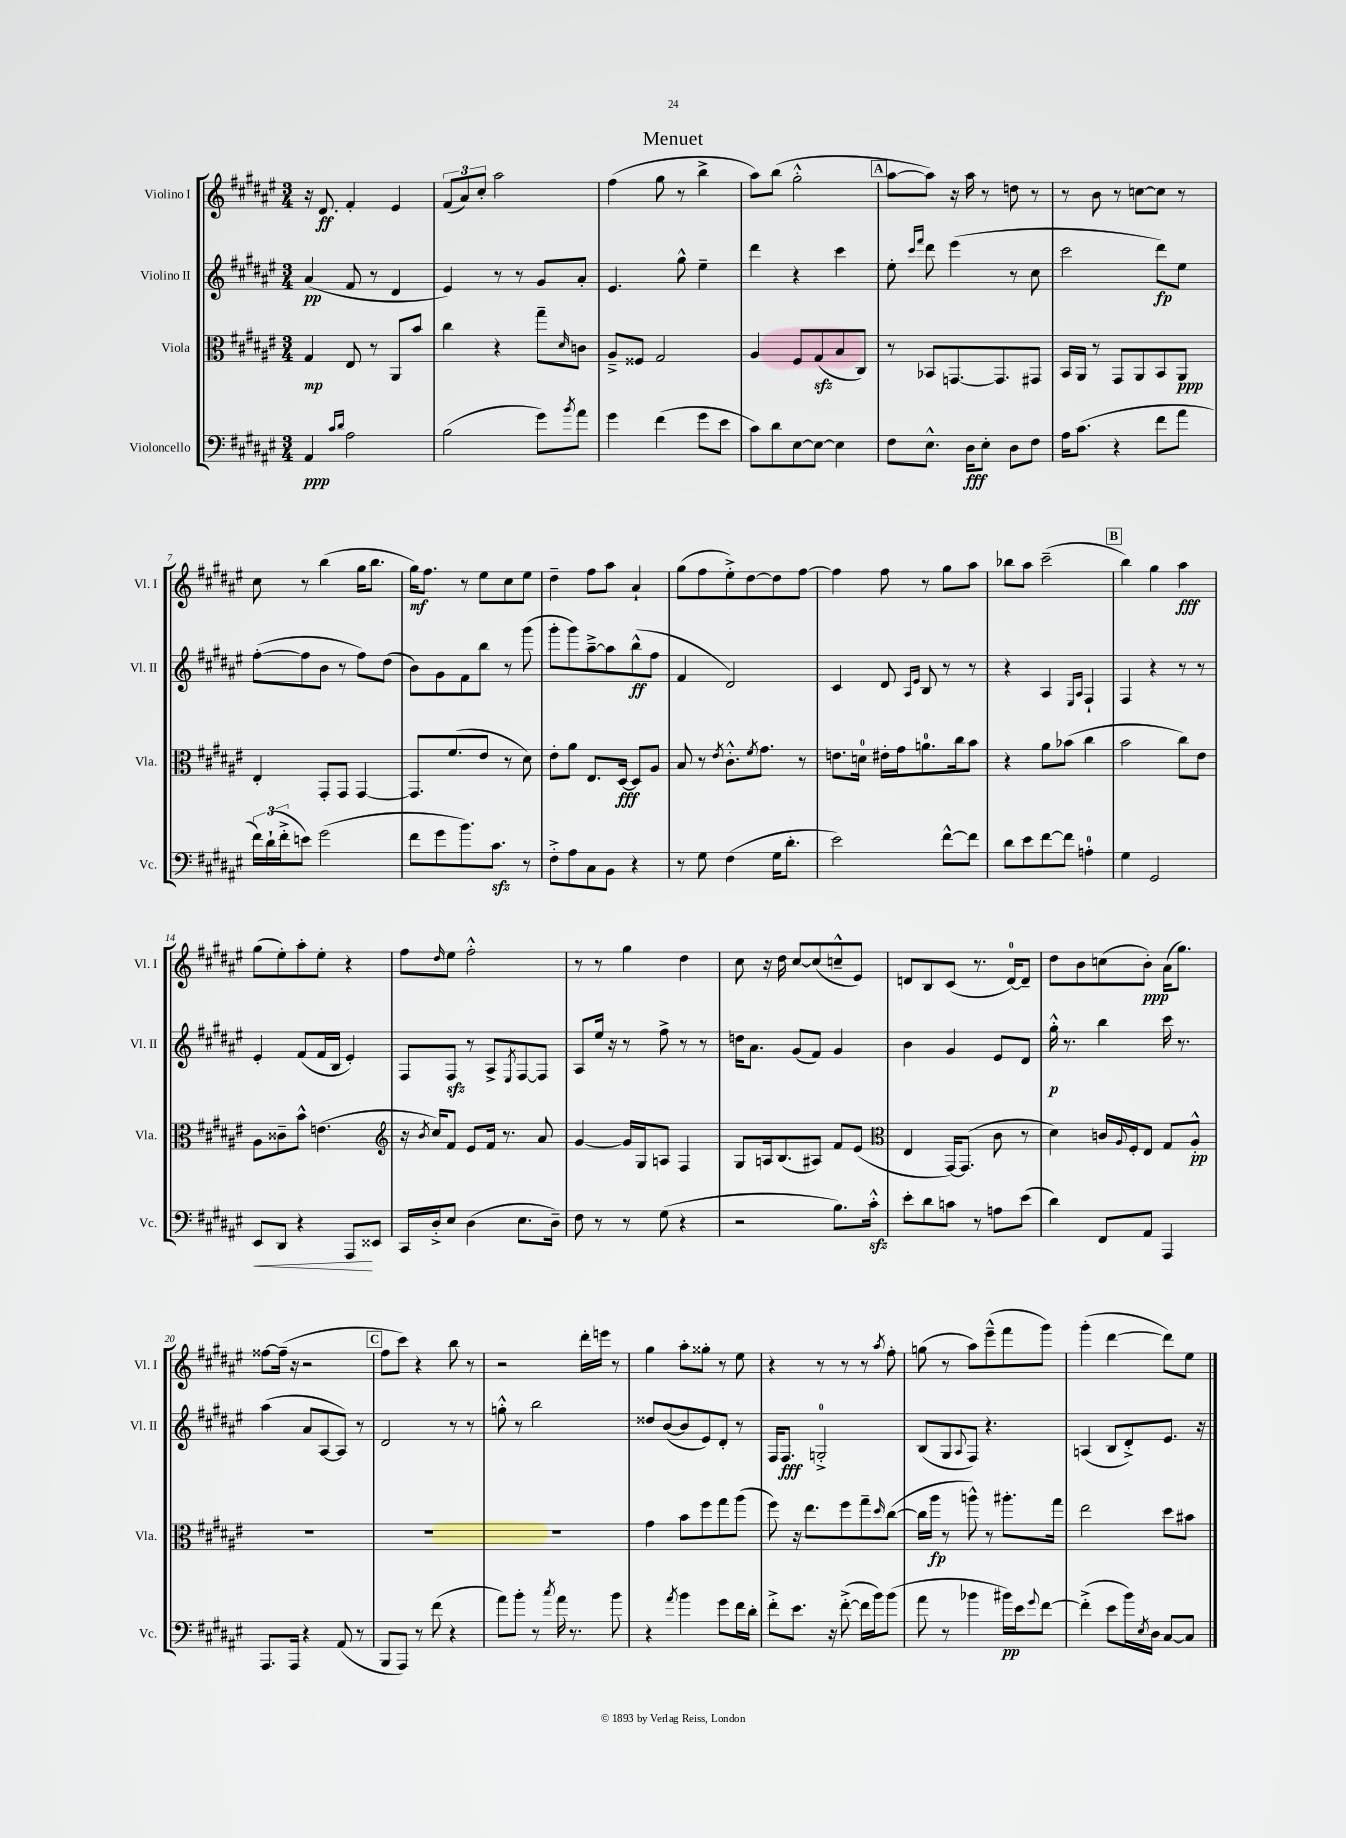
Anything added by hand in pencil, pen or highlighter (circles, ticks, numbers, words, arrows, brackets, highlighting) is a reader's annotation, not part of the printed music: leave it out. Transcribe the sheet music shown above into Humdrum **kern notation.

**kern	**dynam	**kern	**dynam	**kern	**dynam	**kern	**dynam
*part4	*part4	*part3	*part3	*part2	*part2	*part1	*part1
*staff4	*staff4	*staff3	*staff3	*staff2	*staff2	*staff1	*staff1
*I"Violoncello	*	*I"Viola	*	*I"Violino II	*	*I"Violino I	*
*I'Vc.	*	*I'Vla.	*	*I'Vl. II	*	*I'Vl. I	*
*clefF4	*	*clefC3	*	*clefG2	*	*clefG2	*
*k[f#c#g#d#a#e#]	*	*k[f#c#g#d#a#e#]	*	*k[f#c#g#d#a#e#]	*	*k[f#c#g#d#a#e#]	*
*M3/4	*	*M3/4	*	*M3/4	*	*M3/4	*
=1	=1	=1	=1	=1	=1	=1	=1
4AA#/	ppp	4G#/	mp	(4a#/	pp	16r	.
.	.	.	.	.	.	8.d#/	ff
16qqc#/LL	.	.	.	.	.	.	.
16qqd#/JJ	.	.	.	.	.	.	.
2A#\	.	8E#/	.	8f#/	.	4f#'/	.
.	.	8r	.	8r	.	.	.
.	.	8AA#/L	.	4d#/	.	4e#/	.
.	.	8b/J	.	.	.	.	.
=2	=2	=2	=2	=2	=2	=2	=2
(2B\	.	4cc#\	.	4e#/)	.	(12f#/L	.
.	.	.	.	.	.	12a#/)	.
.	.	.	.	.	.	12cc#'/J	.
.	.	4r	.	8r	.	2aa#\	.
.	.	.	.	8r	.	.	.
8g#\L)	.	8gg#~\L	.	8g#/L	.	.	.
8qb/	.	16qqd#/	.	.	.	.	.
8a#\J	.	8cn\J	.	8a#'/J	.	.	.
=3	=3	=3	=3	=3	=3	=3	=3
4g#\	.	8A#~^/L	.	4.e#/	.	(4ff#\	.
.	.	8F##X/J	.	.	.	.	.
(4f#\	.	2G#/	.	.	.	8gg#\	.
.	.	.	.	8gg#^^\	.	8r	.
8g#\L	.	.	.	4ee#~\	.	4bb^\	.
8e#\J	.	.	.	.	.	.	.
=4	=4	=4	=4	=4	=4	=4	=4
8c#\L)	.	4A#/	.	4ddd#\	.	8aa#\L)	.
8d#\	.	.	.	.	.	(8bb\J	.
[8E#\	.	8F#/L	.	4r	.	2gg#'^^\	.
8E#\J_	.	(8G#zz/	.	.	.	.	.
4E#\]	.	8B/	.	4ccc#\	.	.	.
.	.	8C#/J)	.	.	.	.	.
!!LO:REH:place=s1:t=A
=5	=5	=5	=5	=5	=5	=5	=5
8F#\L	.	8r	.	8ee#'\	.	[8aa#\L	.
.	.	.	.	16qqccc#/LL	.	.	.
.	.	.	.	16qqfff#/JJ	.	.	.
8.E#^^\J	.	8BB-X/L	.	8ddd#\	.	8aa#\J])	.
.	.	[8.GGn/	.	(4eee#\	.	16r	.
16D#\KL	fff	.	.	.	.	16aa#\	.
8E#'\J	.	.	.	.	.	8r	.
.	.	8.GG/]	.	.	.	.	.
8D#\L	.	.	.	8r	.	8ddn\	.
8F#\J	.	8GG#X/J	.	8cc#\	.	8r	.
=6	=6	=6	=6	=6	=6	=6	=6
16A#\KL	.	16BB/LL	.	2ccc#\	.	8r	.
(8.c#\J	.	16AA#/JJ	.	.	.	.	.
.	.	8r	.	.	.	8b\	.
4r	.	8GG#/L	.	.	.	8r	.
.	.	8AA#/	.	.	.	[8ccn\L	.
8f#\L	.	8BB/	.	8ddd#\L)	fp	8cc\J]	.
8a#\J	.	8AA#/J	ppp	8ee#\J	.	8r	.
!!LO:LB:g=z
=7	=7	=7	=7	=7	=7	=7	=7
24f#\LL)	.	4E#'/	.	([8ff#'\L	.	8cc#\	.
(24d#`\	.	.	.	.	.	.	.
24f#'^\J	.	.	.	.	.	.	.
8en\J)	.	.	.	8ff#\]	.	8r	.
(2g#\	.	8GG#'/L	.	8b\J	.	(4bb\	.
.	.	8GG#/J	.	8r	.	.	.
.	.	[4GG#/	.	8ff#\L)	.	16gg#\KL	.
.	.	.	.	.	.	8.bb\J	.
.	.	.	.	(8dd#\J	.	.	.
=8	=8	=8	=8	=8	=8	=8	=8
8f#\L	.	8.GG#/L]	.	8b\L)	.	16gg#\KL)	mf
.	.	.	.	.	.	8.ff#\J	.
8g#\	.	.	.	8g#\	.	.	.
.	.	(8.f#/	.	.	.	.	.
8.b\)	.	.	.	8f#\	.	8r	.
.	.	8e#/J	.	8bb\J	.	8ee#\L	.
8.c#zz\J	.	.	.	.	.	.	.
.	.	8r	.	8r	.	8cc#\	.
8r	.	8d#\)	.	(8ggg#\	.	8ee#\J	.
=9	=9	=9	=9	=9	=9	=9	=9
8F#'^\L	.	8e#'\L	.	8ggg#'\L	.	4dd#~\	.
8A#\	.	8a#\J	.	8ggg#\)	.	.	.
8C#\	.	8.E#/L	.	[8aa#~^\	.	8ff#\L	.
8BB\J	.	.	.	8aa#\]	.	8aa#\J	.
.	.	[16D#/Jk	fff	.	.	.	.
4r	.	8D#/L]	.	(8bb^^\	ff	4a#`/	.
.	.	8A#/J	.	8ff#\J	.	.	.
=10	=10	=10	=10	=10	=10	=10	=10
8r	.	8B/	.	4f#/	.	(8gg#\L	.
8G#\	.	8r	.	.	.	8ff#\	.
.	.	8qe#/	.	.	.	.	.
(4F#\	.	8.c#'^^\L	.	2d#/)	.	8ee#'^\)	.
.	.	.	.	.	.	[8dd#\	.
.	.	8qf#/	.	.	.	.	.
.	.	8.g#\J	.	.	.	.	.
16G#\KL	.	.	.	.	.	8dd#\]	.
8.d#'\J	.	.	.	.	.	.	.
.	.	8r	.	.	.	[8ff#\J	.
=11	=11	=11	=11	=11	=11	=11	=11
2e#\)	.	8.en\L	.	4c#/	.	4ff#\]	.
.	.	16dn\Jk	.	.	.	.	.
.	.	16e#X'\LL	.	8d#/	.	8ff#\	.
.	.	16g#\J	.	.	.	.	.
.	.	.	.	16qqA#/LL	.	.	.
.	.	.	.	16qqe#/JJ	.	.	.
.	.	8.an\	.	8B/	.	8r	.
[8f#^^\L	.	.	.	8r	.	8gg#\L	.
.	.	16cc#\k	.	.	.	.	.
8f#\J]	.	8b\J	.	8r	.	8aa#\J	.
=12	=12	=12	=12	=12	=12	=12	=12
8d#\L	.	4r	.	4r	.	8bb-X\L	.
8e#\	.	.	.	.	.	8aa#\J	.
[8f#\	.	8a#\L	.	4A#/	.	(2ccc#~\	.
8f#\J]	.	(8b-X\J	.	.	.	.	.
.	.	.	.	16qqE#/LL	.	.	.
.	.	.	.	16qqA#/JJ	.	.	.
4An'\	.	4cc#\	.	4F#`/	.	.	.
!!LO:REH:place=s1:t=B
=13	=13	=13	=13	=13	=13	=13	=13
4G#\	.	2b\	.	4F#/	.	4bb\)	.
2GG#/	.	.	.	4r	.	4gg#\	.
.	.	8cc#\L)	.	8r	.	4aa#\	fff
.	.	8e#\J	.	8r	.	.	.
!!LO:LB:g=z
=14	=14	=14	=14	=14	=14	=14	=14
!	!LO:HP:b	!	!	!	!	!	!
8EE#/L	<	8A#\L	.	4e#'/	.	(8gg#\L	.
8DD#/J	.	8c##X~\	.	.	.	8ee#'\)	.
4r	.	8b^^\J	.	(8f#/L	.	8aa#'\	.
.	.	(4.en\	.	16f#/L	.	8ee#'\J	.
.	.	.	.	16B/JJ	.	.	.
8AAA#/L	.	.	.	4e#'/)	.	4r	.
8EE##X/J	[	.	.	.	.	.	.
=15	=15	=15	=15	=15	=15	=15	=15
*	*	*clefG2	*	*	*	*	*
16CC#/LL	.	16r	.	8F#/L	.	8ff#\L	.
.	.	8qb/	.	.	.	.	.
16D#'^/J	.	16cc#/KL)	.	.	.	.	.
.	.	.	.	.	.	16qqdd#/	.
8E#/J	.	8f#/J	.	8F#zz/J	.	8ee#\J	.
(4D#\	.	8e#/L	.	8r	.	2ff#'^^\	.
.	.	16f#/Jk	.	8A#^/L	.	.	.
.	.	8.r	.	.	.	.	.
.	.	.	.	8qE#/	.	.	.
8.E#\L	.	.	.	[8F#/	.	.	.
.	.	8a#/	.	8F#/J]	.	.	.
16D#~\Jk)	.	.	.	.	.	.	.
=16	=16	=16	=16	=16	=16	=16	=16
8F#\	.	[4g#/	.	8A#/L	.	8r	.
8r	.	.	.	16ee#/Jk	.	8r	.
.	.	.	.	16r	.	.	.
8r	.	16g#/LL]	.	8r	.	4gg#\	.
.	.	16G#/J	.	.	.	.	.
(8G#\	.	8An/J	.	8ff#^\	.	.	.
4r	.	4F#/	.	8r	.	4dd#\	.
.	.	.	.	8r	.	.	.
=17	=17	=17	=17	=17	=17	=17	=17
2r	.	8G#/L	.	16ddn\KL	.	8cc#\	.
.	.	.	.	8.a#\J	.	.	.
.	.	16An/k	.	.	.	16r	.
.	.	(8.B/	.	.	.	16dd#\	.
.	.	.	.	(8g#/L	.	[8cc#/L	.
.	.	8A#X/J)	.	8f#/J)	.	(8cc#/]	.
8.B\L)	.	8f#/L	.	4g#/	.	8ccn~^^/	.
.	.	(8e#/J	.	.	.	8e#/J)	.
16c#zz'^^\Jk	.	.	.	.	.	.	.
=18	=18	=18	=18	=18	=18	=18	=18
*	*	*clefC3	*	*	*	*	*
8e#'\L	.	4E#/	.	4b\	.	8dn/L	.
8d#\	.	.	.	.	.	8B/	.
8cn\J	.	[16GG#/KL)	.	4g#/	.	(8c#/J	.
.	.	(8.GG#/J]	.	.	.	.	.
8r	.	.	.	.	.	8.r	.
8An\L	.	8c#\	.	8e#/L	.	.	.
.	.	.	.	.	.	[16d/KL)	.
(8e#\J	.	8r	.	8d#/J	.	8d~/J]	.
=19	=19	=19	=19	=19	=19	=19	=19
4d#\)	.	4d#\)	.	16gg#'^^\	p	8dd#\L	.
.	.	.	.	8.r	.	.	.
.	.	.	.	.	.	8b\	.
8FF#/L	.	16cn/LL	.	4bb\	.	(8ccn\	.
.	.	8qqA#/	.	.	.	.	.
.	.	16F#'/J	.	.	.	.	.
8AA#/J	.	8E#/J	.	.	.	8b'\J)	ppp
4AAA#/	.	8G#/L	.	16ccc#\	.	(16a#\KL	.
.	.	.	.	8.r	.	8.gg#\J)	.
.	.	8A#'^^/J	pp	.	.	.	.
!!LO:LB:g=z
=20	=20	=20	=20	=20	=20	=20	=20
8.AAA#/L	.	2.r	.	(4aa#\	.	[8ff##X\L	.
.	.	.	.	.	.	(16ff##~\Jk]	.
16AAA#/Jk	.	.	.	.	.	16r	.
4r	.	.	.	8a#/L	.	2r	.
.	.	.	.	[8A#/	.	.	.
(8AA#/	.	.	.	8A#/J])	.	.	.
8r	.	.	.	8r	.	.	.
!!LO:REH:place=s1:t=C
=21	=21	=21	=21	=21	=21	=21	=21
8BBB/L	.	2.r	.	2d#/	.	8ff#\L	.
8AAA#/J)	.	.	.	.	.	8ccc#\J)	.
8r	.	.	.	.	.	4r	.
(8f#\	.	.	.	.	.	.	.
4r	.	.	.	8r	.	8bb\	.
.	.	.	.	8r	.	8r	.
=22	=22	=22	=22	=22	=22	=22	=22
8a#\L)	.	2.r	.	8ggn'^^\	.	2r	.
8b'\J	.	.	.	8r	.	.	.
8r	.	.	.	2bb\	.	.	.
8qcc#/	.	.	.	.	.	.	.
16a#\	.	.	.	.	.	.	.
8.r	.	.	.	.	.	.	.
.	.	.	.	.	.	16ddd#'\LL	.
.	.	.	.	.	.	16eeen\JJ	.
8b\	.	.	.	.	.	8r	.
=23	=23	=23	=23	=23	=23	=23	=23
4r	.	4g#\	.	8dd##X/L	.	4gg#\	.
.	.	.	.	([8b/	.	.	.
8qa#/	.	.	.	.	.	.	.
4b\	.	8b\L	.	8b/]	.	8aa#'\L	.
.	.	8ff#\	.	8e#/)	.	8gg##X'\J	.
8g#\L	.	8gg#\	.	8d#'/J	.	8r	.
16f#\L	.	(8aa#\J	.	8r	.	8ee#\	.
16d#'\JJ	.	.	.	.	.	.	.
=24	=24	=24	=24	=24	=24	=24	=24
8f#'^\L	.	8ff#\)	.	16F#/KL	.	4r	.
.	.	.	.	8.F#/J	fff	.	.
8.e#\J	.	16r	.	.	.	.	.
.	.	8.ee#\L	.	.	.	.	.
.	.	.	.	2Gn'^/	.	8r	.
16r	.	.	.	.	.	.	.
([8f#'^\	.	8ff#\	.	.	.	8r	.
16f#\LL]	.	8gg#~\	.	.	.	8r	.
16b\J)	.	.	.	.	.	.	.
.	.	16qqdd#/	.	.	.	8qaa#/	.
(8b\J	.	([8cc#\J	.	.	.	8ff#'\	.
=25	=25	=25	=25	=25	=25	=25	=25
8a#\	.	16cc#\LL]	.	(8B/L	.	(8ggn\	.
.	.	16aa#\JJ	fp	.	.	.	.
8r	.	8r	.	8G#/	.	8r	.
.	.	.	.	8qqA#/	.	.	.
4b-X\	.	8aan^^\)	.	8F#/J)	.	8aa#\L)	.
.	.	8r	.	4.r	.	(8eee#~^^\	.
16b#X\LL)	pp	8.aa#X'\L	.	.	.	8fff#\	.
16e#\J	.	.	.	.	.	.	.
8qqg#/	.	.	.	.	.	.	.
[8f#\J	.	.	.	.	.	8ggg#\J)	.
.	.	16gg#\Jk	.	.	.	.	.
=26	=26	=26	=26	=26	=26	=26	=26
(4f#'^\]	.	2ee#\	.	(4An/	.	(4ggg#'\	.
8e#\L	.	.	.	8B/L	.	[4ddd#\	.
16b\L)	.	.	.	8d#'^/)	.	.	.
8qE#/	.	.	.	.	.	.	.
16D#\JJ	.	.	.	.	.	.	.
[8C#/L	.	8dd#\L	.	8.e#/J	.	8ddd#\L])	.
8C#/J]	.	8b#X\J	.	.	.	8ee#\J	.
.	.	.	.	16r	.	.	.
==	==	==	==	==	==	==	==
*-	*-	*-	*-	*-	*-	*-	*-
